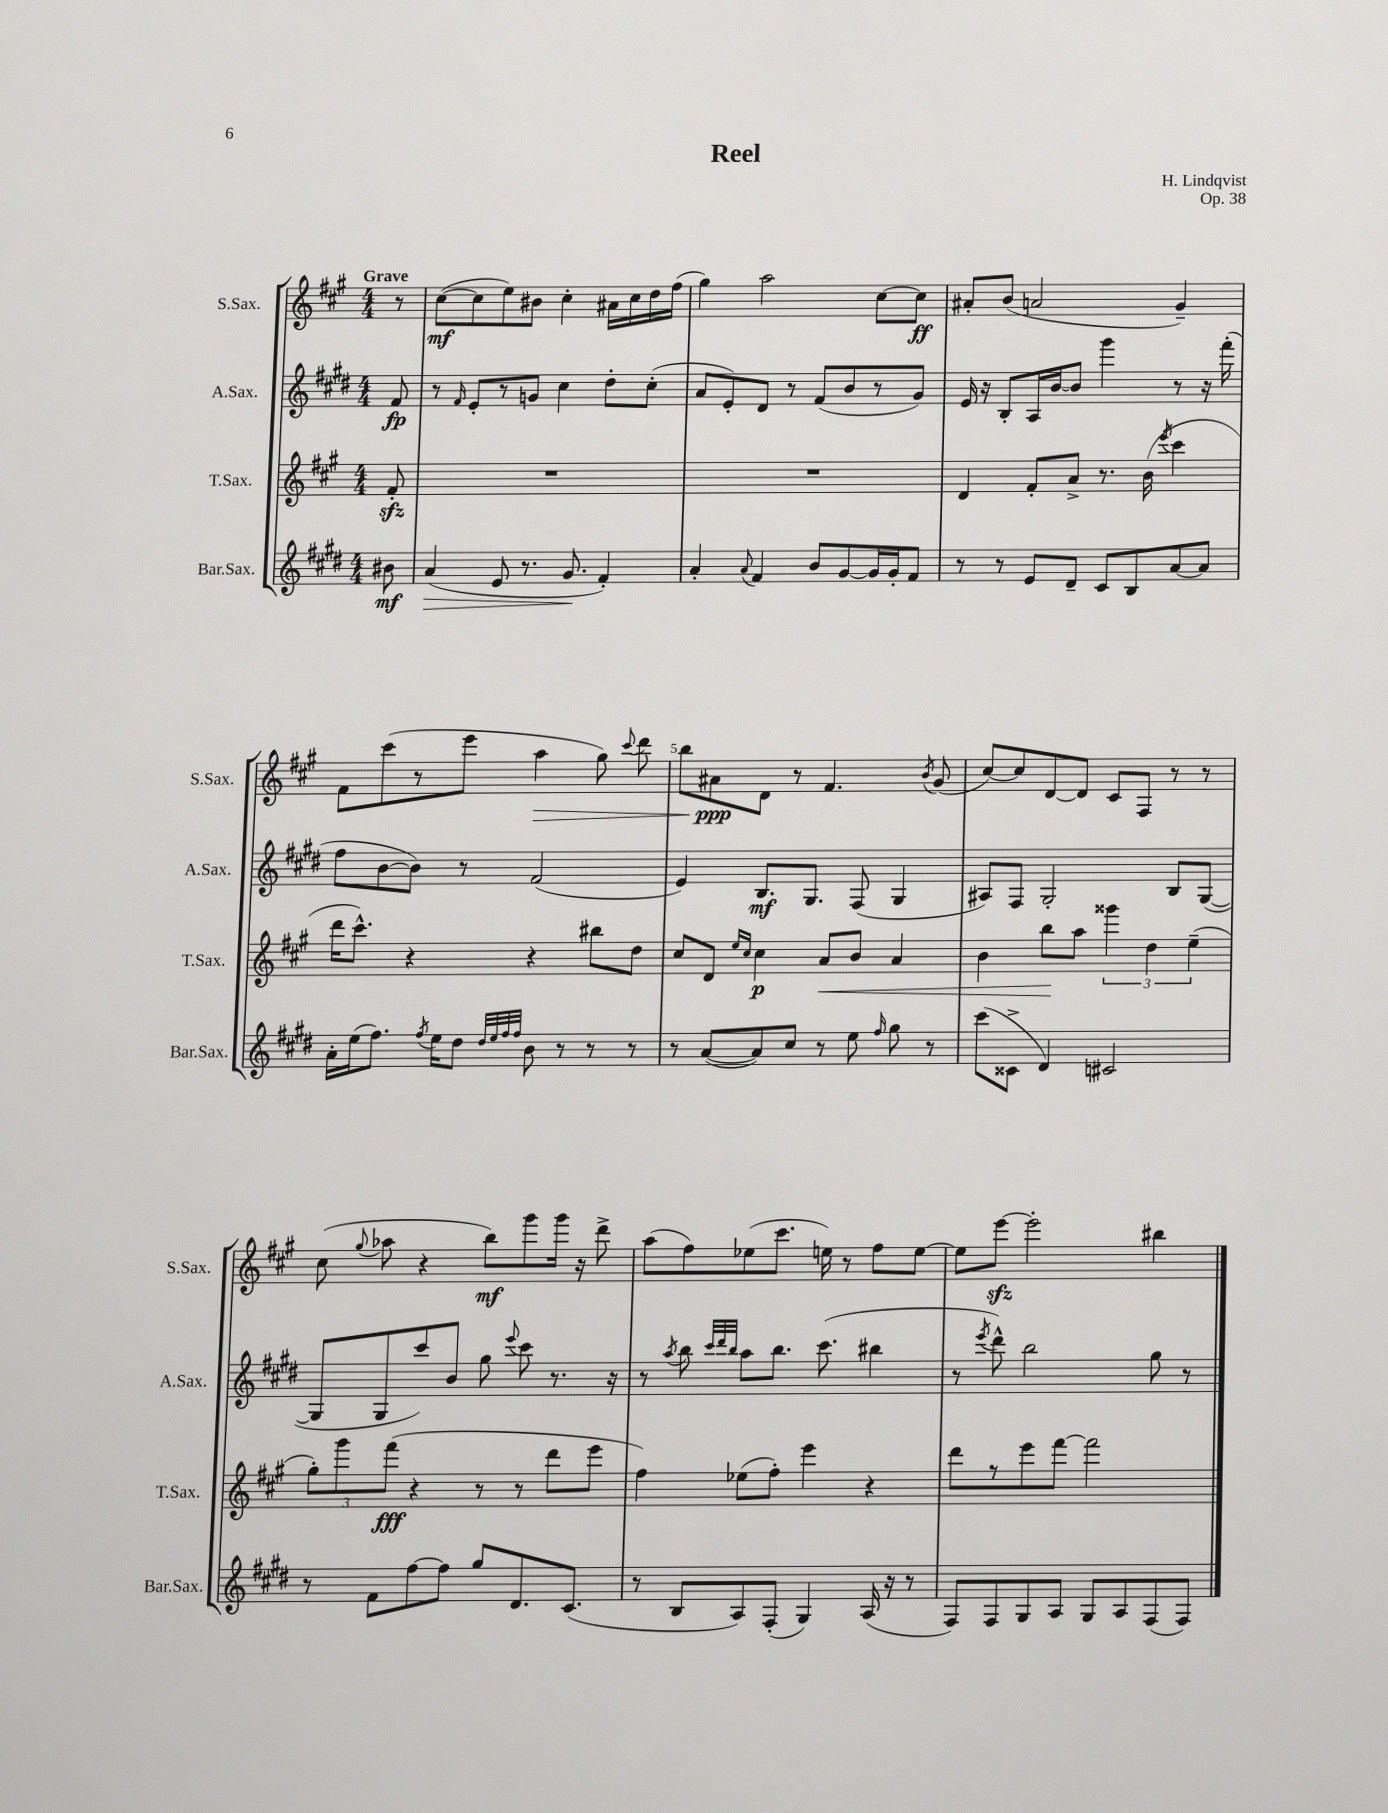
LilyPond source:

\header { title = "Reel" composer = "H. Lindqvist" opus = "Op. 38" }
<<
\new StaffGroup <<
\new Staff = "s0" \with { instrumentName = "S.Sax." shortInstrumentName = "S.Sax." } {
    \clef treble \key a \major \numericTimeSignature \time 4/4 \partial 8 \tempo "Grave"
    \autoBeamOff r8 |
    cis''8[~\mf( cis''8 e''8) bis'8] cis''4-. ais'16[ cis''16 d''16 fis''16]( |
    gis''4) a''2 cis''8[~ cis''8]\ff |
    ais'8[-. b'8]( a'2 gis'4--) |
    fis'8[ cis'''8( r8 e'''8] a''4\> gis''8) \appoggiatura { cis'''8 } d'''8 |
    b''8[ ais'8\ppp\! d'8] r8 fis'4. \acciaccatura { b'8 } gis'8( |
    cis''8[~) cis''8 d'8~ d'8] cis'8[ fis8] r8 r8 |
    cis''8( \appoggiatura { gis''8 } aes''8 r4 b''8[\mf) gis'''8 gis'''16] r16 d'''8-> |
    a''8[( fis''8) ees''8( cis'''8.] e''16) r8 fis''8[ e''8]~ |
    e''8[ e'''8]~\sfz e'''2-. bis''4 \bar "|." |
}
\new Staff = "s1" \with { instrumentName = "A.Sax." shortInstrumentName = "A.Sax." } {
    \clef treble \key e \major \numericTimeSignature \time 4/4 \partial 8
    \autoBeamOff fis'8\fp |
    r8 \grace { fis'16 } e'8[-. r8 g'8] cis''4 dis''8[-. cis''8]-.( |
    a'8[ e'8-.) dis'8] r8 fis'8[( b'8 r8 gis'8]) |
    e'16 r16 b8[-. a16 b'16~ b'8] gis'''4 r8 r16 fis'''16-.( |
    fis''8[ b'8~ b'8]) r8 fis'2( |
    e'4) b8.[\mf gis8.] fis8( gis4 |
    ais8[) fis8] gis2-. b8[ gis8]~( |
    gis8[ gis8 cis'''8) b'8] gis''8 \appoggiatura { e'''8 } cis'''8 r8. r16 |
    r8 \acciaccatura { a''8 } b''8 \grace { cis'''32[ dis'''32 b''32] } a''8[ b''8.] cis'''8.( bis''4 |
    r8 \acciaccatura { e'''8 } dis'''8-^) b''2 gis''8 r8 \bar "|." |
}
\new Staff = "s2" \with { instrumentName = "T.Sax." shortInstrumentName = "T.Sax." } {
    \clef treble \key a \major \numericTimeSignature \time 4/4 \partial 8
    \autoBeamOff fis'8-.\sfz |
    R1 |
    R1 |
    d'4 fis'8[-. a'8]-> r8. b'16( \acciaccatura { e'''8 } cis'''4 |
    d'''16[ cis'''8.]-^) r4 r4 bis''8[ d''8] |
    cis''8[ d'8] \grace { e''16[ cis''16] } cis''4\p a'8[\< b'8] a'4 |
    b'4 b''8[\! a''8] \tuplet 3/2 { gisis'''4 d''4 e''4--( } |
    \tuplet 3/2 { gis''8[-.) gis'''8 fis'''8]\fff( } r4 r8 r8 d'''8[ e'''8] |
    fis''4) ees''8[( fis''8]-.) e'''4 r4 |
    d'''8[ r8 e'''8 fis'''8]~ fis'''2 \bar "|." |
}
\new Staff = "s3" \with { instrumentName = "Bar.Sax." shortInstrumentName = "Bar.Sax." } {
    \clef treble \key e \major \numericTimeSignature \time 4/4 \partial 8
    \autoBeamOff bis'8\mf |
    a'4\>( e'8 r8. gis'8.\! fis'4-.) |
    a'4-. \appoggiatura { a'8 } fis'4 b'8[ gis'8~ gis'16 gis'16-. fis'8] |
    r8 r8 e'8[ dis'8]-- cis'8[ b8 a'8~ a'8] |
    a'16[-. e''16( fis''8.]) \acciaccatura { fis''8 } e''16[ dis''8] \grace { dis''32[ e''32 fis''32 fis''32] } b'8 r8 r8 r8 |
    r8 a'8[~( a'8) cis''8] r8 e''8 \grace { fis''16 } gis''8 r8 |
    cis'''8[( cisis'8]-> dis'4) cis'2 |
    r8 fis'8[ fis''8~ fis''8] gis''8[ dis'8. cis'8.]( |
    r8 b8[ a8) fis8]-.( gis4) a16( r16 r8 |
    fis8[) fis8 gis8 a8] gis8[ a8 fis8( fis8]) \bar "|." |
}
>>
>>
\layout { \context { \Score \override BarNumber.break-visibility = ##(#f #t #t) barNumberVisibility = #(every-nth-bar-number-visible 5) } }
